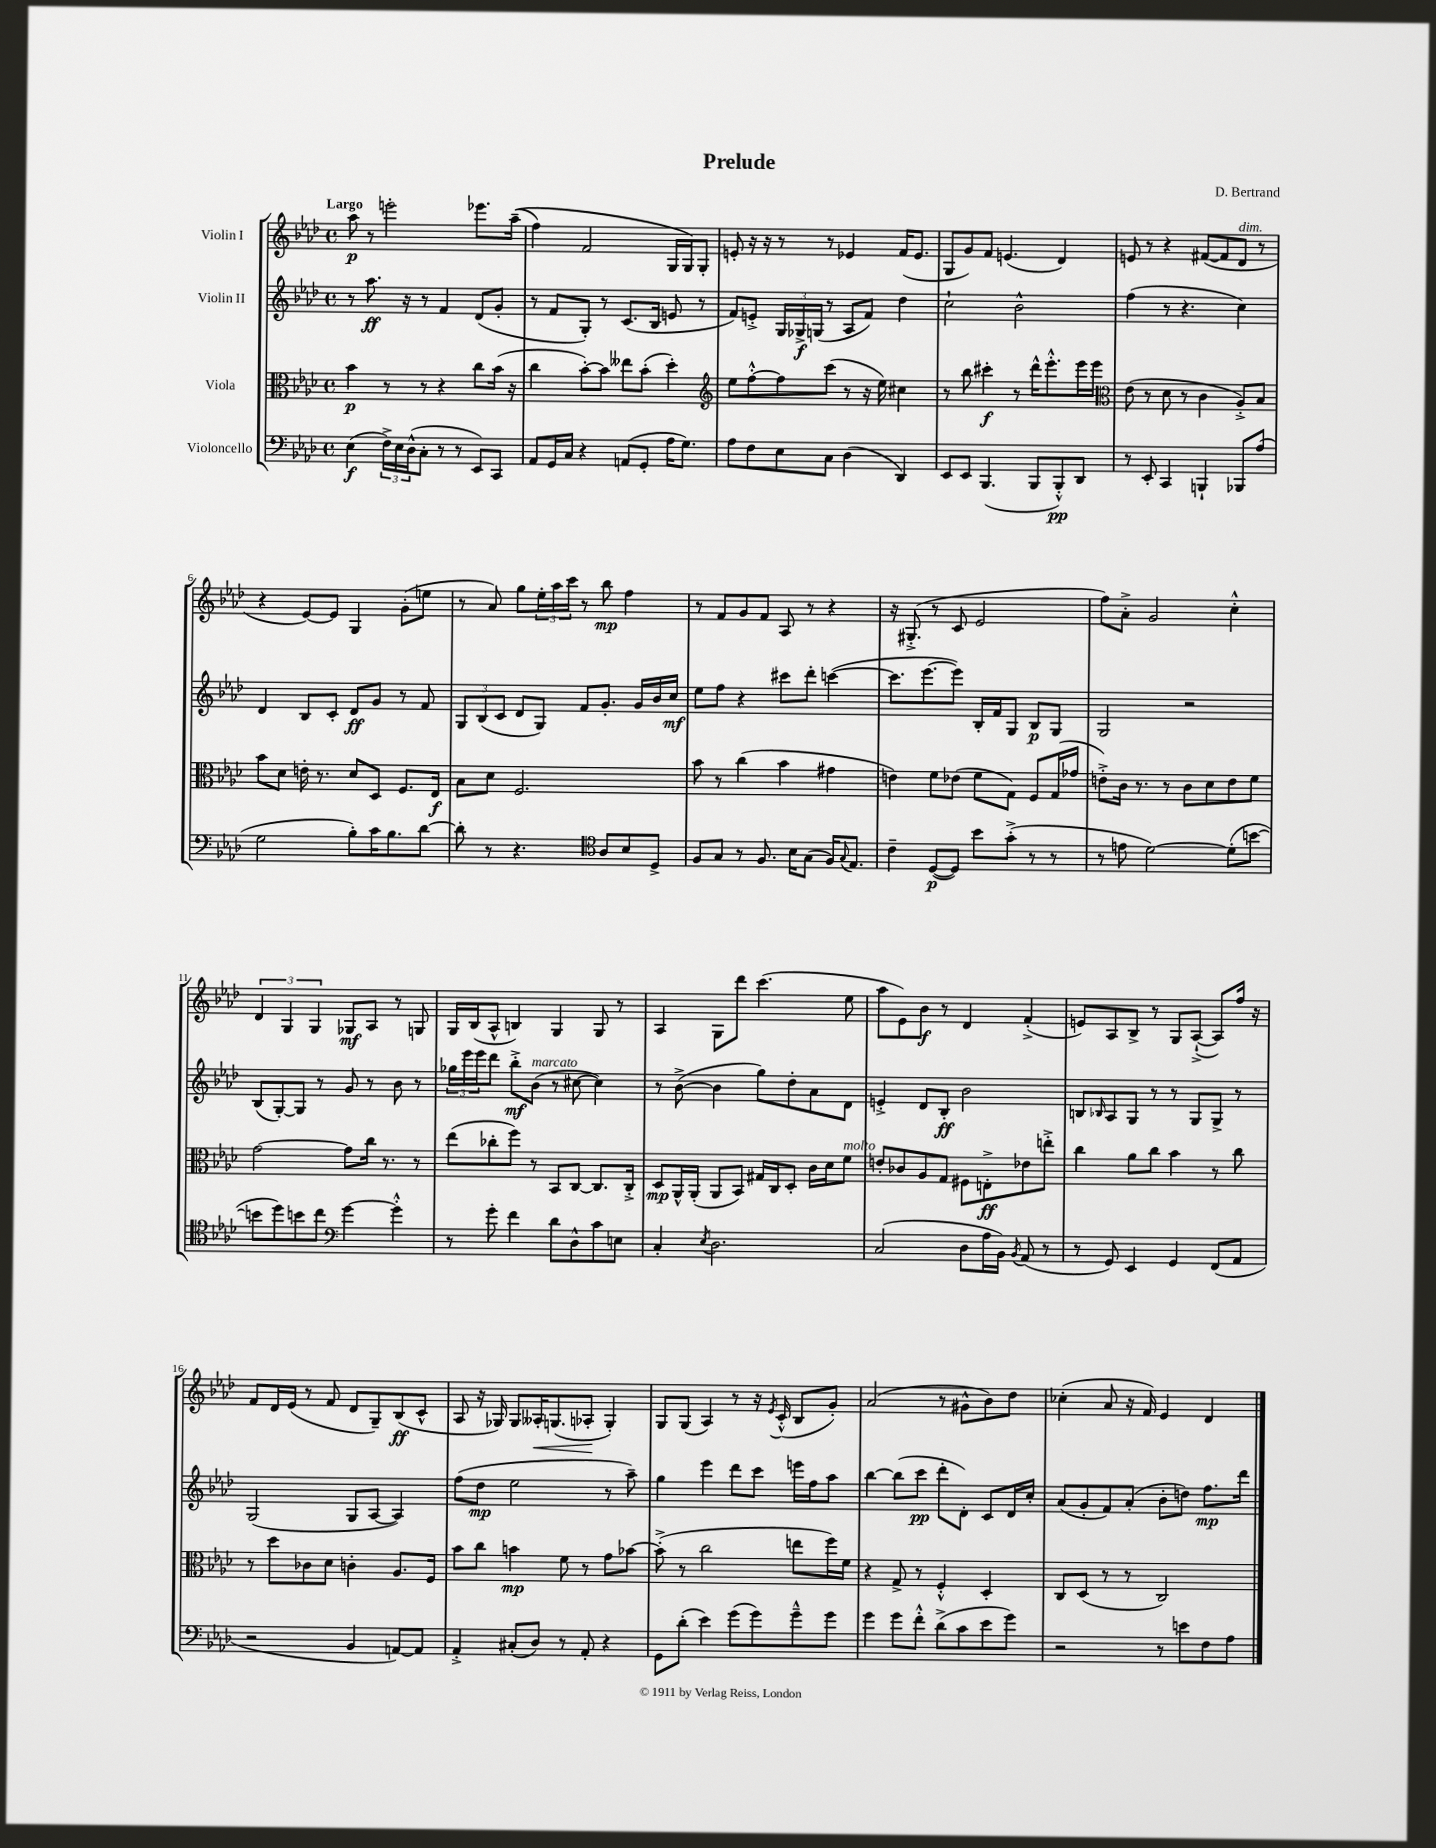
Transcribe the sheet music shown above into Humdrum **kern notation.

**kern	**kern	**kern	**kern
*staff4	*staff3	*staff2	*staff1
*clefF4	*clefC3	*clefG2	*clefG2
*k[b-e-a-d-]	*k[b-e-a-d-]	*k[b-e-a-d-]	*k[b-e-a-d-]
*M4/4	*M4/4	*M4/4	*M4/4
*met(c)	*met(c)	*met(c)	*met(c)
(4E-\	4b-\	8r	8aa-\
.	.	8.aa-\	8r
24F^\LL)	8r	.	2eee'\
24E-\	.	.	.
.	.	16r	.
(24D-^^\J	.	.	.
8C'\J	8r	8r	.
8r	4r	4f/	.
8r	.	.	.
8EE-/L)	8cc\L	(8d-/L	8.eee-\L
8CC/J	(16b-\Jk	8g'/J	.
.	16r	.	&((16aa-~\Jk
=	=	=	=
8AA-/L	4cc\	8r	4ff\)
16GG/L	.	8f/L	.
16C/JJ	.	.	.
4r	[8b-'\L)	8G'/J)	2f/
.	8b-\]J	8r	.
(8AA/L	8ee--\L	(8.c/L	.
8GG'/J	(8b-'\J	.	.
.	.	16B-/Jk	.
16A-\LK	4dd-'\)	8e/	16G/LL
8.G\J)	.	.	16G/J&)
.	.	8r	8G'/J
=	=	=	=
*	*clefG2	*	*
8A-\L	8ee-\L	8f/L)	8e'/
8F\	[8ff'^^\	8e'^/J	16r
.	.	.	16r
8E-\	8ff\]	24G/LL	8r
.	.	24G-^/	.
.	.	(24G/JJ	.
8C\J	(8ccc\J	8r	8r
(4D-\	8r	8A-/L	4e-/
.	16r	8f/J)	.
.	16ee-\)	.	.
4DD-/)	4cc#\	4dd-\	(16f/LK
.	.	.	8.e-/J
=	=	=	=
8EE-/L	8r	2cc`\	8G/L
8EE-/J	8bb-\	.	8g/)
(4.BBB-/	4ccc#'\	.	8f/J
.	.	.	(4.e/
.	8r	2b-^^\	.
8BBB-/L	16ddd-^^\LK	.	.
.	8.eee-'^^\	.	.
8BBB-'^^/)	.	.	4d-/)
8DD-/J	16eee-\L	.	.
.	16eee-\JJ	.	.
=	=	=	=
*	*clefC3	*	*
8r	(8e-\	(4ff\	8e/
8EE-'/	8r	.	8r
4CC/	8d-\	8r	4r
.	8r	4.r	.
4BBB`/	4c\	.	([8f#/L
.	.	.	8f#/]
8BBB-/L	8A-'^/L)	4cc\)	8d-/J
(8A-/J	8B-/J	.	8r
=	=	=	=
2G\	8b-\L	4d-/	4r
.	8d-\J	.	.
.	16e'\	8B-/L	[8e-/L)
.	8.r	.	.
.	.	8c'/J	8e-/]J
8B-'\L)	8d-/L	8d-/L	4G/
16c\K	8D-/J	8g/J	.
8.B-\	.	.	.
.	8.F/L	8r	(8g'\L
[8d-\J	.	8f/	8ee\J
.	16E-/Jk	.	.
=	=	=	=
8d-'\]	8B-\L	12G/L	8r
.	.	(12B-/	.
8r	8d-\J	.	8a-/)
.	.	12c/J	.
4.r	2.F/	8d-/L	8gg\L
.	.	8G/J)	24ee-'\L
.	.	.	24aa-\
.	.	.	24ccc\JJ
.	.	8f/L	8r
*clefC4	*	*	*
8A-/L	.	8.g'/J	8bb-\
8B-/	.	.	4ff\
.	.	16g/LL	.
8D-^/J	.	16b-/	.
.	.	16cc/JJ	.
=	=	=	=
8F/L	8b-\	8ee-\L	8r
8G/J	8r	8ff\J	8f/L
8r	(4cc\	4r	8g/
8.F/	.	.	8f/J
.	4b-\	8ccc#\L	8A-/
16B-\LK	.	.	.
(8G\J	.	8ddd-'\J	8r
16F/LK)	4g#\	([4ccc\	4r
8qqG/	.	.	.
8.E-/J	.	.	.
=	=	=	=
4c~\	4e\)	8.ccc\]L	16r
.	.	.	(8.G#'^/
.	.	[8.eee-\	.
([8D-/L	8f\L	.	8r
8D-/]J)	(8e-\J	8eee-\]J)	8c/
8b-\L	8f\L	16B-'/LL	2e-/
.	.	16f/J	.
(8g'^\J	8G\J)	8G/J	.
8r	8F/L	8B-/L	.
8r	(16G/L	8G/J	.
.	16g-/JJ	.	.
=	=	=	=
8r	8e'^\L)	2G/	8ff\L)
8e\	16c\Jk	.	8a-'^\J
.	8.r	.	.
[2d-\)	.	.	2g/
.	8r	.	.
.	8c\L	2r	.
.	8d-\	.	.
(8d-'\]L	8e\	.	4cc'^^\
[8b\J	8f\J	.	.
=	=	=	=
8b\]L	[2g\	(8B-/L	6d-/
8dd-\)	.	[8G'/)	.
.	.	.	6G/
8b\	.	8G/]J	.
.	.	.	6G/
8cc\J	.	8r	.
*clefF4	*	*	*
[4g\	8g\]L	8g/	8G-/L
.	16cc\Jk	8r	8A-/J
.	8.r	.	.
4g'^^\]	.	8b-\	8r
.	8r	8r	8G/
=	=	=	=
8r	(8ee-\L	24gg-\LL	16G/LL
.	.	24eee-\	.
.	.	.	(16B-/J
.	.	24eee-\J	.
8g'\	8cc-'\	8ddd-\J	8A-^^/J
4f\	8ff\J)	8bb-'^\L	4B/)
.	8r	(8b-\J	.
8d-\L	8BB-/L	8r	4G/
8D-^^\	[8C/J	[8cc#\	.
8c\	8.C/]L	4cc#\])	8G/
8E\J	.	.	8r
.	16C'^/Jk	.	.
=	=	=	=
4C'/	8D-/L	8r	4A-/
.	16AA-^^/L	([8b-^\	.
.	(16AA-'/JJ	.	.
8qE-/	.	.	.
2.D-\	8AA-/L	4b-\]	8G\L
.	8BB-/J)	.	8ddd-\J
.	16G#/LL	8gg\L)	(4.ccc\
.	16C/J	.	.
.	8D-'/J	8dd-'\	.
.	16c\LL	8a-\	.
.	16d-\J	.	.
.	8f\J	8d-\J	8ee-\
=	=	=	=
(2C/	8e'/L	4e'^/	8aa-\L
.	8c-/	.	8e-\)
.	8A-/	8d-/L	8b-\J
.	8G/J	8B-'/J	8r
8D-\L	8F#\L	2b-\	4d-/
16A-\L	8E'^\	.	.
16BB-\JJ)	.	.	.
8qBB-/	.	.	.
(8AA-/	8e-\	.	(4f'^/
8r	8ee'^\J	.	.
=	=	=	=
8r	4cc\	8B/L	8e/L)
.	.	16qqB-/	.
8GG/)	.	8A-/	8A-/
4EE-/	8a-\L	8G/J	8B-^/J
.	8cc\J	8r	8r
4GG/	4b-\	8r	8G/L
.	.	8G/L	([8A-`^/J
(8FF/L	8r	8G^/J	8A-/]L)
8AA-/J	8cc\	8r	16ff/Jk
.	.	.	16r
=	=	=	=
2r	8r	(2G/	8f/L
.	8dd-\L	.	16d-/L
.	.	.	(16e-/JJ
.	8c-\	.	8r
.	8d-\J	.	8f/
4BB-/	4c'\	8G/L	8d-/L
.	.	[8A-/J	8G~/)
[8AA/L)	8.A-/L	4A-/])	(8B-/
8AA/]J	.	.	8c^^/J
.	16F/Jk	.	.
=	=	=	=
4AA-'^/	8b-\L	(8ff\L	8A-/
.	8cc\J	8dd-\J	16r
.	.	.	16G-/)
(8C#'/L	4b\	2ee-\	8G-/L
8D-/J)	.	.	16A--'/K
.	.	.	(8.G/
8r	8f\	.	.
8AA-'/	8r	.	8A-'/J
4r	8g\L	8r	4G'/)
.	[8b-\J	8aa-~\)	.
=	=	=	=
8GG\L	(8b-'^\]	4gg\	8G/L
(8d-'\J	8r	.	(8G/J
4e-\)	2cc\	4eee-\	4A-/)
(8g\L	.	8ddd-\L	8r
8g\)	.	8ccc\J	16r
.	.	.	8qe-/
.	.	.	(16c'^^/
8g~^^\	8ee\L	16eee\LL	8B-/L
.	.	16ff\J	.
8g\J	16ff\L)	8aa-\J	8g'/J)
.	16f\JJ	.	.
=	=	=	=
4g\	4r	[4bb-\	(2a-/
8g\L	8G^/	(8bb-\]L	.
8f'^^\J	8r	8ccc\J	.
(8d-^\L	4F'^^/	8ddd-'\L	8r
8c\	.	8d-'\J)	8g#^^\L
8e-\	4D-'/	8c/L	8b-\)
8g\J)	.	16d-/L	8dd-\J
.	.	16cc'/JJ	.
=	=	=	=
2r	8C/L	(8a-/L	(4cc-'\
.	(8D-/J	8g'/	.
.	8r	8f/)	8a-/
.	8r	(8a-'/J	16r
.	.	.	16f/)
8r	2C/)	8b-'\L	4e-/
8e\L	.	8dd\J)	.
8F\	.	8.ff\L	4d-/
8A-\J	.	.	.
.	.	16ddd-\Jk	.
==	==	==	==
*-	*-	*-	*-
